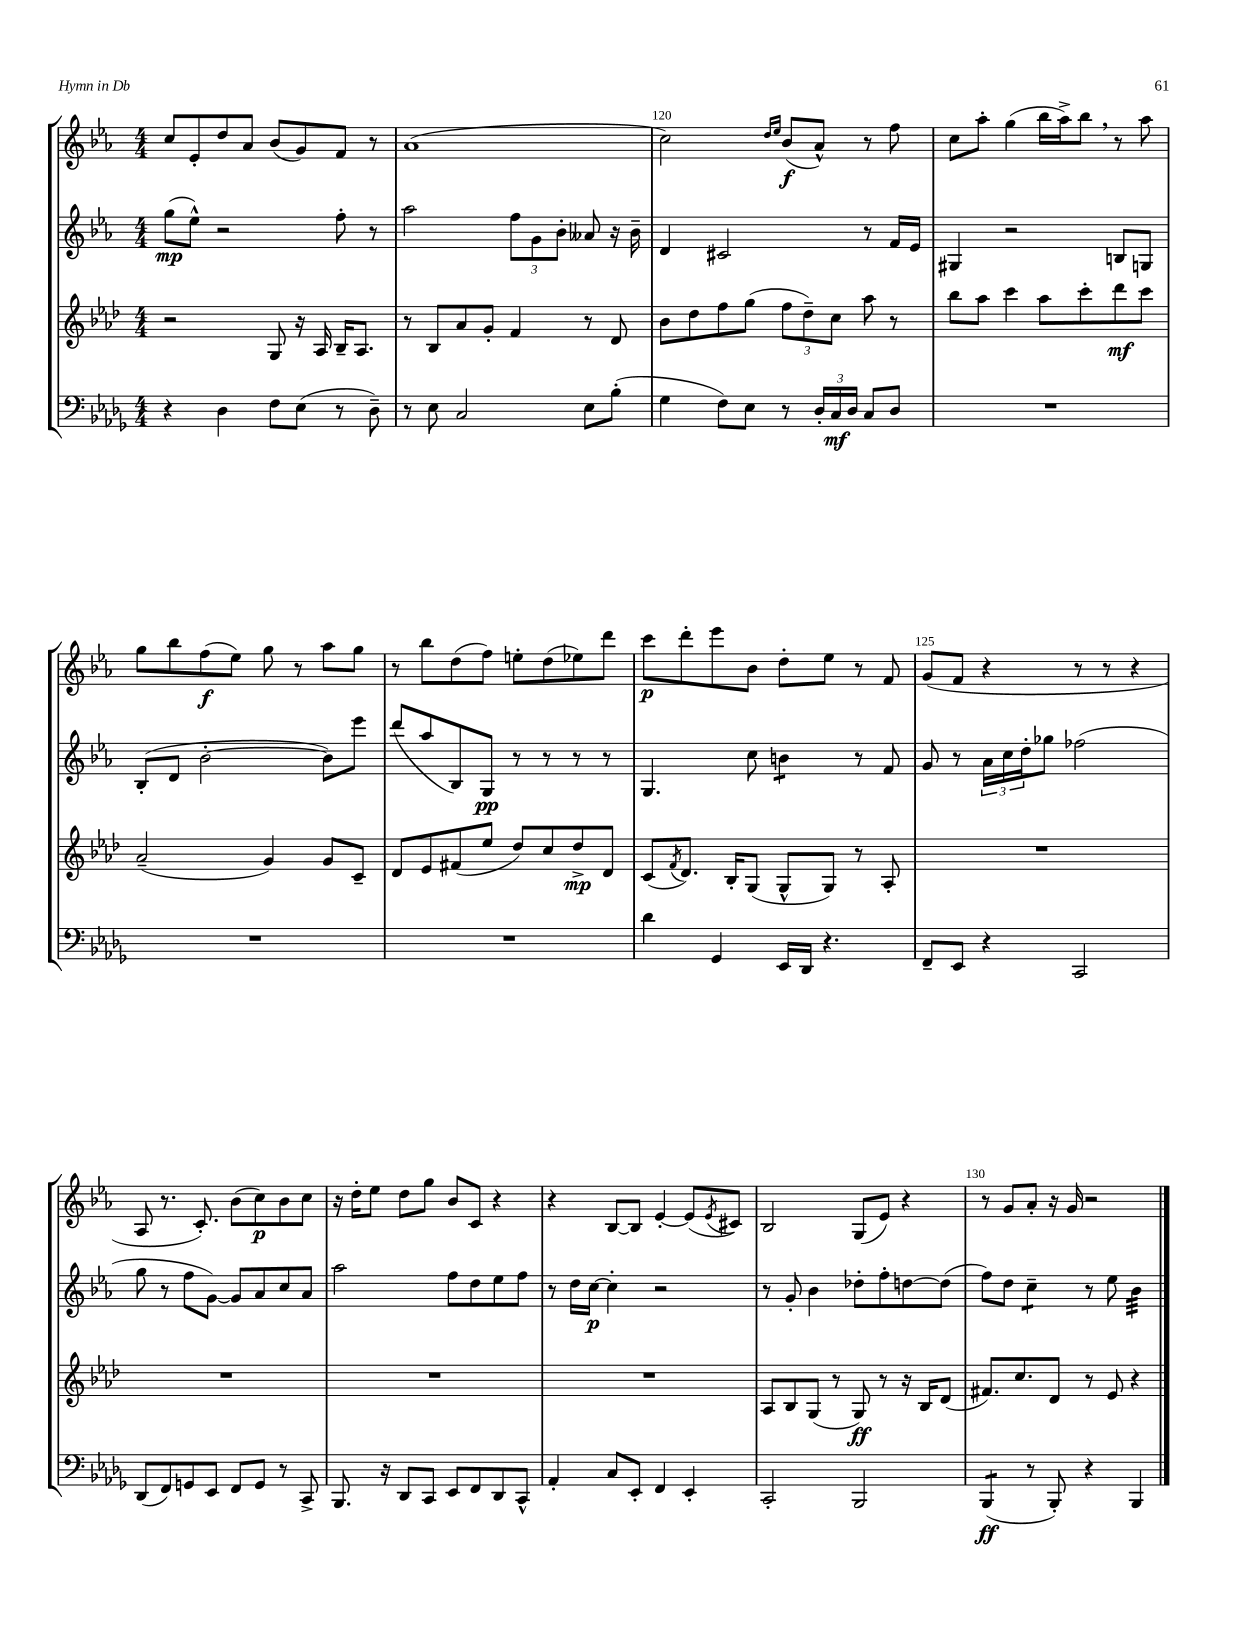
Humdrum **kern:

**kern	**kern	**kern	**kern
*staff4	*staff3	*staff2	*staff1
*clefF4	*clefG2	*clefG2	*clefG2
*k[b-e-a-d-g-]	*k[b-e-a-d-]	*k[b-e-a-]	*k[b-e-a-]
*M4/4	*M4/4	*M4/4	*M4/4
4r	2r	(8gg	8cc
.	.	8ee-^^)	8e-'
4D-	.	2r	8dd
.	.	.	8a-
8F	8G	.	(8b-
(8E-	16r	.	8g)
.	16A-	.	.
8r	16B-~	8ff'	8f
.	8.A-	.	.
8D-~)	.	8r	8r
=	=	=	=
8r	8r	2aa-	(1a-
8E-	8B-	.	.
2C	8a-	.	.
.	8g'	.	.
.	4f	12ff	.
.	.	12g	.
.	.	12b-'	.
8E-	8r	8a--	.
(8B-'	8d-	16r	.
.	.	16b-~	.
=	=	=	=
4G-	8b-	4d	2cc)
.	8dd-	.	.
8F)	8ff	2c#	.
8E-	(8gg	.	.
.	.	.	16qqdd
.	.	.	16qqee-
8r	12ff	.	(8b-
.	12dd-~)	.	.
24D-'	.	.	8a-^^)
24C	12cc	.	.
24D-	.	.	.
8C	8aa-	8r	8r
8D-	8r	16f	8ff
.	.	16e-	.
=	=	=	=
1r	8bb-	4G#	8cc
.	8aa-	.	8aa-'
.	4ccc	2r	(4gg
.	8aa-	.	16bb-
.	.	.	16aa-^)
.	8ccc'	.	8bb-
.	8ddd-	8B	8r
.	8ccc	8G	8aa-
=	=	=	=
1r	(2a-~	(8B-'	8gg
.	.	8d	8bb-
.	.	[2b-'	(8ff
.	.	.	8ee-)
.	4g)	.	8gg
.	.	.	8r
.	8g	8b-])	8aa-
.	8c~	8eee-	8gg
=	=	=	=
1r	8d-	(8ddd	8r
.	8e-	8aa-	8bb-
.	(8f#	8B-)	(8dd
.	8ee-	8G	8ff)
.	8dd-)	8r	8ee'
.	8cc	8r	(8dd
.	8dd-^	8r	8ee-)
.	8d-	8r	8ddd
=	=	=	=
4d-	(8c	4.G	8ccc
.	8qf	.	.
.	8.d-)	.	8ddd'
4GG-	.	.	8eee-
.	16B-'	.	.
.	(8G	8cc	8b-
16EE-	8G^^	4b	8dd'
16DD-	.	.	.
4.r	8G)	.	8ee-
.	8r	8r	8r
.	8A-'	8f	8f
=	=	=	=
8FF~	1r	8g	(8g
8EE-	.	8r	8f
4r	.	24a-	4r
.	.	24cc	.
.	.	24dd'	.
.	.	8gg-	.
2CC	.	(2ff-	8r
.	.	.	8r
.	.	.	4r
=	=	=	=
(8DD-	1r	8gg	8A-
8FF)	.	8r	8.r
8GG	.	8ff	.
.	.	.	8.c')
8EE-	.	[8g)	.
8FF	.	8g]	(8b-
8GG	.	8a-	8cc)
8r	.	8cc	8b-
8CC^	.	8a-	8cc
=	=	=	=
8.BBB-	1r	2aa-	16r
.	.	.	16dd'
.	.	.	8ee-
16r	.	.	.
8DD-	.	.	8dd
8CC	.	.	8gg
8EE-	.	8ff	8b-
8FF	.	8dd	8c
8DD-	.	8ee-	4r
8CC^^	.	8ff	.
=	=	=	=
4AA-'	1r	8r	4r
.	.	16dd	.
.	.	[16cc	.
8C	.	4cc']	[8B-
8EE-'	.	.	8B-]
4FF	.	2r	[4e-'
4EE-'	.	.	(8e-]
.	.	.	8qe-
.	.	.	8c#)
=	=	=	=
2CC'	8A-	8r	2B-
.	8B-	8g'	.
.	(8G	4b-	.
.	8r	.	.
2BBB-	8G)	8dd-'	(8G
.	8r	8ff'	8e-)
.	16r	[8dd	4r
.	16B-	.	.
.	(8d-	(8dd]	.
=	=	=	=
(4BBB-	8.f#)	8ff)	8r
.	.	8dd	8g
.	8.cc	.	.
8r	.	4cc~	8a-'
8BBB-')	8d-	.	16r
.	.	.	16g
4r	8r	8r	2r
.	8e-	8ee-	.
4BBB-	4r	4b-	.
==	==	==	==
*-	*-	*-	*-
